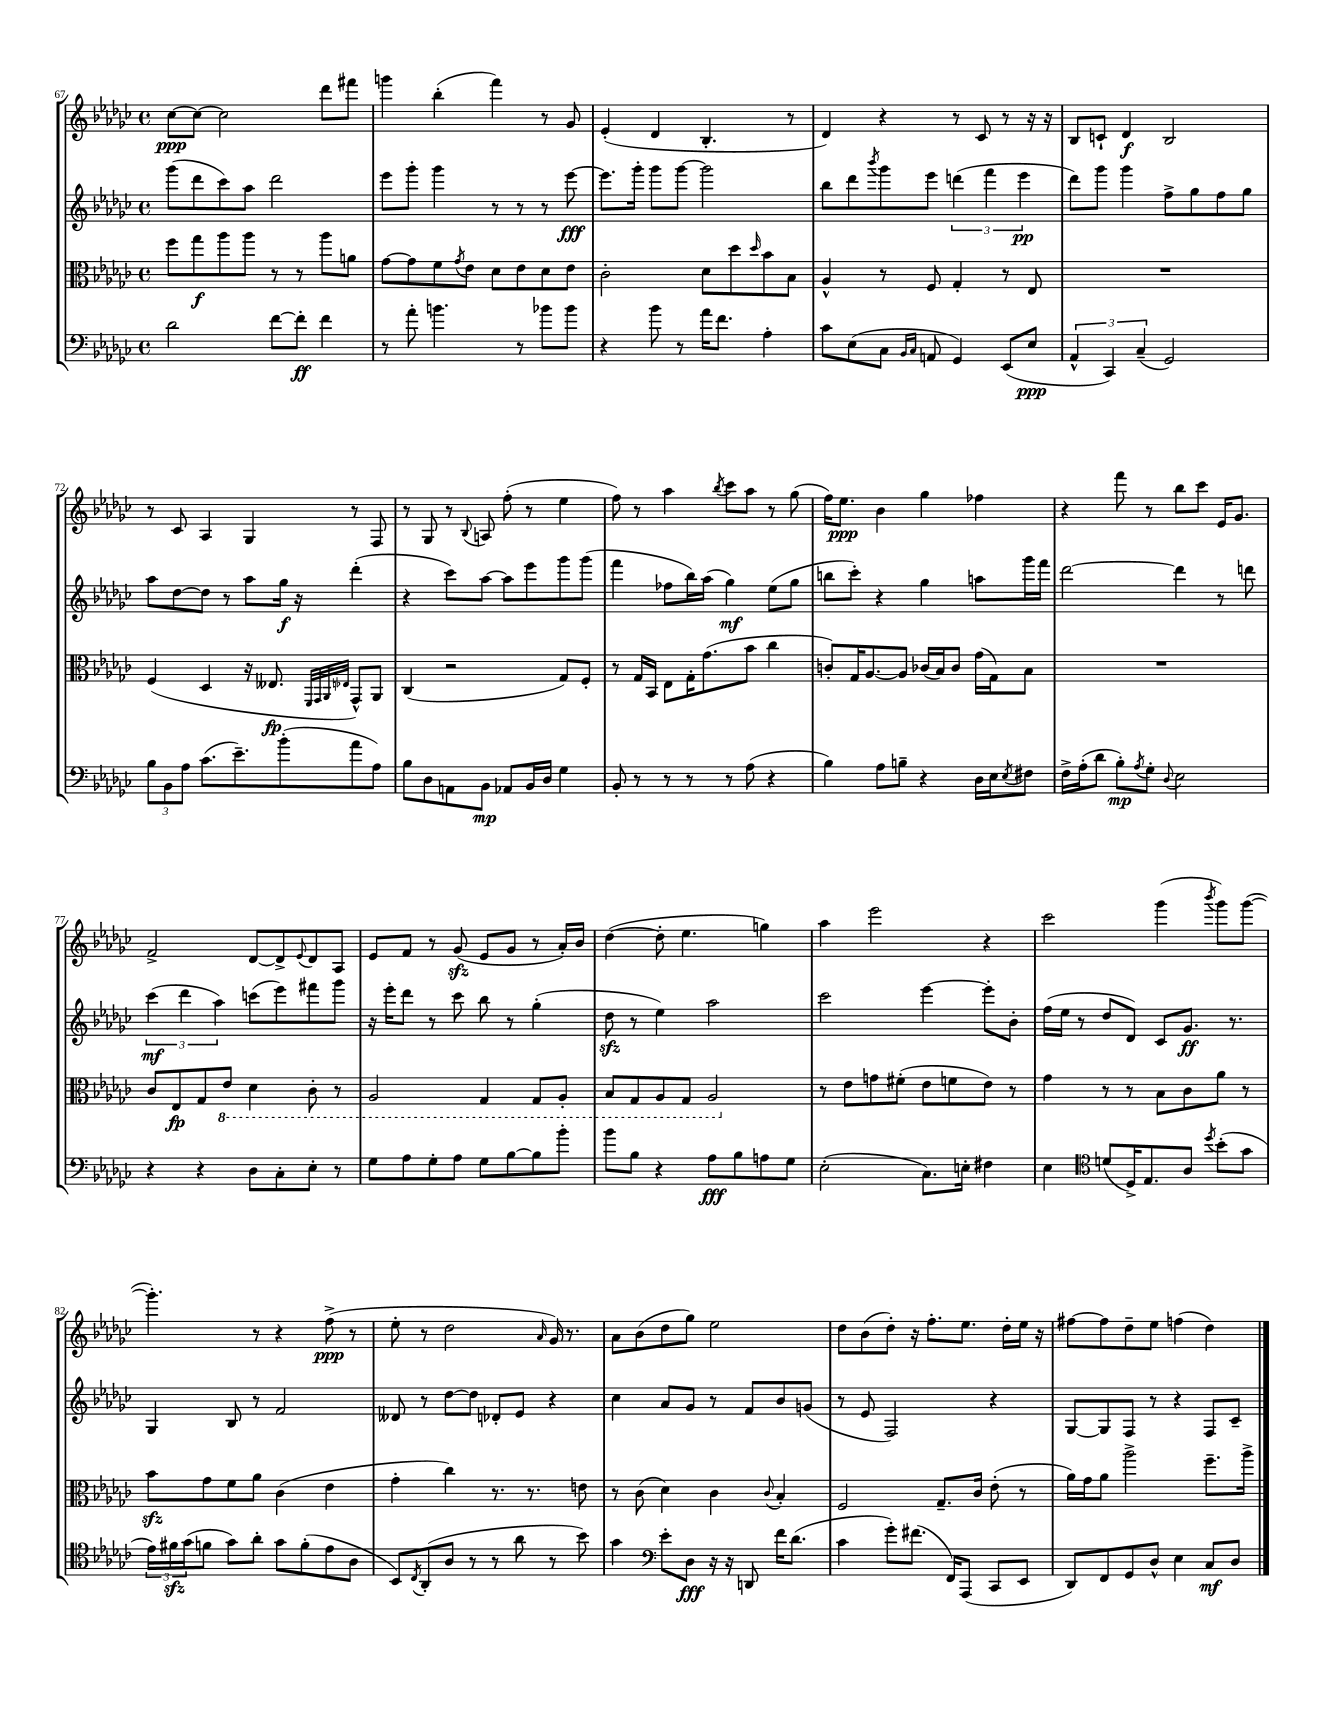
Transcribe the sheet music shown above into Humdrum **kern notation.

**kern	**dynam	**kern	**dynam	**kern	**dynam	**kern	**dynam
*part4	*part4	*part3	*part3	*part2	*part2	*part1	*part1
*staff4	*staff4	*staff3	*staff3	*staff2	*staff2	*staff1	*staff1
*clefF4	*	*clefC3	*	*clefG2	*	*clefG2	*
*k[b-e-a-d-g-c-]	*	*k[b-e-a-d-g-c-]	*	*k[b-e-a-d-g-c-]	*	*k[b-e-a-d-g-c-]	*
*M4/4	*	*M4/4	*	*M4/4	*	*M4/4	*
*met(c)	*	*met(c)	*	*met(c)	*	*met(c)	*
=67	=67	=67	=67	=67	=67	=67	=67
2d-\	.	8ff\L	.	(8ggg-\L	.	[8cc-\L	ppp
.	.	8gg-\	f	8ddd-\	.	8cc-\J_	.
.	.	8aa-\	.	8ccc-\)	.	2cc-\]	.
.	.	8aa-\J	.	8aa-\J	.	.	.
[8f\L	.	8r	.	2ddd-\	.	.	.
8f'\J]	ff	8r	.	.	.	.	.
4f\	.	8aa-\L	.	.	.	8ddd-\L	.
.	.	8an\J	.	.	.	8fff#X\J	.
=68	=68	=68	=68	=68	=68	=68	=68
8r	.	[8g-\L	.	8eee-\L	.	4gggn\	.
8a-'\	.	8g-\]	.	8ggg-'\J	.	.	.
4.bn\	.	8f\	.	4ggg-\	.	(4bb-'\	.
.	.	8qg-/	.	.	.	.	.
.	.	8e-\J	.	.	.	.	.
.	.	8d-\L	.	8r	.	4fff\)	.
8r	.	8e-\	.	8r	.	.	.
8b-X\L	.	8d-\	.	8r	.	8r	.
8b-\J	.	8e-\J	.	[8eee-\	fff	8g-/	.
=69	=69	=69	=69	=69	=69	=69	=69
4r	.	2c-'\	.	8.eee-\L]	.	(4e-'/	.
.	.	.	.	16ggg-'\Jk	.	.	.
8b-\	.	.	.	8ggg-\L	.	4d-/	.
8r	.	.	.	[8ggg-\J	.	.	.
16a-\KL	.	8d-\L	.	2ggg-\]	.	4.B-'/	.
8.f\J	.	.	.	.	.	.	.
.	.	8dd-\	.	.	.	.	.
.	.	16qqdd-/	.	.	.	.	.
4A-'\	.	8b-\	.	.	.	.	.
.	.	8B-\J	.	.	.	8r	.
=70	=70	=70	=70	=70	=70	=70	=70
8c-\L	.	4A-^^/	.	8bb-\L	.	4d-/)	.
(8E-\	.	.	.	8ddd-\	.	.	.
.	.	.	.	8qbbb-/	.	.	.
8C-\J	.	8r	.	8ggg-\	.	4r	.
16qqBB-/LL	.	.	.	.	.	.	.
16qqC-/JJ	.	.	.	.	.	.	.
8AAn/	.	8F/	.	8eee-\J	.	.	.
4GG-/)	.	4G-'/	.	(6dddn\	.	8r	.
.	.	.	.	.	.	8c-/	.
.	.	.	.	6fff\	.	.	.
(8EE-/L	.	8r	.	.	.	8r	.
.	.	.	.	6eee-\	pp	.	.
8E-/J	ppp	8E-/	.	.	.	16r	.
.	.	.	.	.	.	16r	.
=71	=71	=71	=71	=71	=71	=71	=71
6AA-^^/	.	1r	.	8ddd-\L)	.	8B-/L	.
.	.	.	.	8ggg-\J	.	8cn`/J	.
6CC-/)	.	.	.	.	.	.	.
.	.	.	.	4ggg-\	.	4d-/	f
(6C-~/	.	.	.	.	.	.	.
2GG-/)	.	.	.	8ff^\L	.	2B-/	.
.	.	.	.	8gg-\	.	.	.
.	.	.	.	8ff\	.	.	.
.	.	.	.	8gg-\J	.	.	.
!!LO:LB:g=z
=72	=72	=72	=72	=72	=72	=72	=72
12B-\L	.	(4F/	.	8aa-\L	.	8r	.
12BB-\	.	.	.	.	.	.	.
.	.	.	.	[8dd-\	.	8c-/	.
12A-\J	.	.	.	.	.	.	.
(8.c-\L	.	4D-/	.	8dd-\J]	.	4A-/	.
.	.	.	.	8r	.	.	.
8.e-~\)	.	.	.	.	.	.	.
.	.	16r	.	8aa-\L	.	4G-/	.
.	.	8.E--X/	fp	.	.	.	.
(8b-'\	.	.	.	16gg-\Jk	f	.	.
.	.	.	.	16r	.	.	.
.	.	32qqFF/LLL	.	.	.	.	.
.	.	32qqGG-/	.	.	.	.	.
.	.	32qqAA-/	.	.	.	.	.
.	.	32qqE-X/JJJ	.	.	.	.	.
8a-\	.	8GG-^^/L)	.	(4ddd-'\	.	8r	.
8A-\J)	.	8AA-/J	.	.	.	8F/	.
=73	=73	=73	=73	=73	=73	=73	=73
8B-\L	.	(4C-/	.	4r	.	8r	.
8D-\	.	.	.	.	.	8G-/	.
8AAn\	.	2r	.	8ccc-\L)	.	8r	.
.	.	.	.	.	.	8qqB-/	.
8BB-\J	mp	.	.	[8aa-\J	.	8An/	.
8AA-X/L	.	.	.	8aa-\L]	.	(8ff'\	.
16BB-/L	.	.	.	8eee-\	.	8r	.
16D-/JJ	.	.	.	.	.	.	.
4G-\	.	8G-/L)	.	8ggg-\	.	4ee-\	.
.	.	8F'/J	.	(8ggg-\J	.	.	.
=74	=74	=74	=74	=74	=74	=74	=74
8BB-'/	.	8r	.	4fff\	.	8ff\)	.
8r	.	16G-/LL	.	.	.	8r	.
.	.	16BB-/JJ	.	.	.	.	.
8r	.	8E-\L	.	8ff-X\L	.	4aa-\	.
8r	.	16G-'\K	.	16bb-\L)	.	.	.
.	.	(8.g-\	.	(16aa-\JJ	.	.	.
.	.	.	.	.	.	8qbb-/	.
8r	.	.	.	4gg-\)	mf	8ccc-\L	.
(8A-\	.	8b-\J	.	.	.	8aa-\J	.
4r	.	4cc-\	.	(8ee-\L	.	8r	.
.	.	.	.	8gg-\J	.	(8gg-\	.
=75	=75	=75	=75	=75	=75	=75	=75
4B-\)	.	8cn'/L)	.	8bbn\L	.	16ff\KL)	.
.	.	.	.	.	.	8.ee-\J	ppp
.	.	16G-/K	.	8ccc-'\J)	.	.	.
.	.	[8.A-/	.	.	.	.	.
8A-\L	.	.	.	4r	.	4b-\	.
8Bn~\J	.	8A-/J]	.	.	.	.	.
4r	.	(16c-X/LL	.	4gg-\	.	4gg-\	.
.	.	16B-/J)	.	.	.	.	.
.	.	8c-/J	.	.	.	.	.
16D-\LL	.	(16g-\LL	.	8aan\L	.	4ff-X\	.
16E-\J	.	16G-\J)	.	.	.	.	.
8qE-/	.	.	.	.	.	.	.
8F#X\J	.	8B-\J	.	16ggg-\L	.	.	.
.	.	.	.	16fff\JJ	.	.	.
=76	=76	=76	=76	=76	=76	=76	=76
16F^\LL	.	1r	.	[2ddd-\	.	4r	.
(16A-'\J	.	.	.	.	.	.	.
8d-\J	.	.	.	.	.	.	.
8B-'\L)	mp	.	.	.	.	8fff\	.
8qA-/	.	.	.	.	.	.	.
8G-'\J	.	.	.	.	.	8r	.
8qqD-/	.	.	.	.	.	.	.
2E-\	.	.	.	4ddd-\]	.	8bb-\L	.
.	.	.	.	.	.	8ccc-\J	.
.	.	.	.	8r	.	16e-/KL	.
.	.	.	.	.	.	8.g-/J	.
.	.	.	.	8dddn\	.	.	.
!!LO:LB:g=z
=77	=77	=77	=77	=77	=77	=77	=77
4r	.	8c-/L	.	(6ccc-\	mf	2f^/	.
.	.	8E-/	fp	.	.	.	.
.	.	.	.	6ddd-\	.	.	.
4r	.	8G-/	.	.	.	.	.
.	.	.	.	6aa-\)	.	.	.
*	*	*8ba	*	*	*	*	*
.	.	8E-/J	.	.	.	.	.
8D-\L	.	4D-\	.	(8cccn\L	.	[8d-/L	.
8C-'\	.	.	.	8eee-\)	.	8d-^/]	.
.	.	.	.	.	.	8qqe-/	.
8E-'\J	.	8C-'\	.	8fff#X\	.	8d-/	.
8r	.	8r	.	8ggg-\J	.	8A-/J	.
=78	=78	=78	=78	=78	=78	=78	=78
8G-\L	.	2AA-/	.	16r	.	8e-/L	.
.	.	.	.	16eee-'\KL	.	.	.
8A-\	.	.	.	8ddd-\J	.	8f/J	.
8G-'\	.	.	.	8r	.	8r	.
8A-\J	.	.	.	8ccc-\	.	(8g-zz/	.
8G-\L	.	4GG-/	.	8bb-\	.	8e-/L	.
[8B-\	.	.	.	8r	.	8g-/J	.
8B-\]	.	8GG-/L	.	(4gg-'\	.	8r	.
8b-'\J	.	8AA-'/J	.	.	.	16a-'/LL)	.
.	.	.	.	.	.	16b-/JJ	.
=79	=79	=79	=79	=79	=79	=79	=79
8b-\L	.	8BB-/L	.	8dd-zz\	.	([4dd-\	.
8B-\J	.	8GG-/	.	8r	.	.	.
4r	.	8AA-/	.	4ee-\)	.	8dd-'\]	.
.	.	8GG-/J	.	.	.	4.ee-\	.
8A-\L	fff	2AA-/	.	2aa-\	.	.	.
8B-\	.	.	.	.	.	.	.
8An\	.	.	.	.	.	4ggn\)	.
8G-\J	.	.	.	.	.	.	.
=80	=80	=80	=80	=80	=80	=80	=80
*	*	*X8ba	*	*	*	*	*
(2E-'\	.	8r	.	2ccc-\	.	4aa-\	.
.	.	8e-\L	.	.	.	.	.
.	.	8gn\	.	.	.	2eee-\	.
.	.	(8f#X'\J	.	.	.	.	.
8.C-\L)	.	8e-\L	.	[4eee-\	.	.	.
.	.	8fn\	.	.	.	.	.
16En'\Jk	.	.	.	.	.	.	.
4F#X\	.	8e-\J)	.	8eee-'\L]	.	4r	.
.	.	8r	.	8b-'\J	.	.	.
=81	=81	=81	=81	=81	=81	=81	=81
4E-\	.	4g-\	.	(16ff\LL	.	2ccc-\	.
.	.	.	.	16ee-\JJ	.	.	.
.	.	.	.	8r	.	.	.
*clefC4	*	*	*	*	*	*	*
(8dn/L	.	8r	.	8dd-/L	.	.	.
16D-^/K)	.	8r	.	8d-/J)	.	.	.
8.E-/	.	.	.	.	.	.	.
.	.	8B-\L	.	8c-/L	.	(4ggg-\	.
8A-/J	.	8c-\	.	8.g-/J	ff	.	.
8qdd-/	.	.	.	.	.	8qbbb-/	.
(8b-'\L	.	8a-\J	.	.	.	8ggg-\L)	.
.	.	.	.	8.r	.	.	.
8g-\J	.	8r	.	.	.	([8ggg-\J	.
!!LO:LB:g=z
=82	=82	=82	=82	=82	=82	=82	=82
24e-\LL)	.	8b-zz\L	.	4G-/	.	4.ggg-'\])	.
24f#Xzz\	.	.	.	.	.	.	.
(24g-\J	.	.	.	.	.	.	.
8fn\J	.	8g-\	.	.	.	.	.
8g-\L)	.	8f\	.	8B-/	.	.	.
8a-'\J	.	8a-\J	.	8r	.	8r	.
8g-\L	.	(4c-\	.	2f/	.	4r	.
(8f'\	.	.	.	.	.	.	.
8e-\	.	4e-\	.	.	.	(8ff^\	ppp
8A-\J	.	.	.	.	.	8r	.
=83	=83	=83	=83	=83	=83	=83	=83
8BB-/L)	.	4g-'\	.	8d--X/	.	8ee-'\	.
8qC-/	.	.	.	.	.	.	.
(8AA-'/	.	.	.	8r	.	8r	.
8A-/J	.	4cc-\)	.	[8dd-\L	.	2dd-\	.
8r	.	.	.	8dd-\J]	.	.	.
8r	.	8.r	.	8d-X'/L	.	.	.
8a-\	.	.	.	8e-/J	.	.	.
.	.	8.r	.	.	.	.	.
.	.	.	.	.	.	16qqa-/	.
8r	.	.	.	4r	.	16g-/)	.
.	.	.	.	.	.	8.r	.
8b-\)	.	8en\	.	.	.	.	.
=84	=84	=84	=84	=84	=84	=84	=84
4g-\	.	8r	.	4cc-\	.	8a-\L	.
.	.	(8c-\	.	.	.	(8b-\	.
*clefF4	*	*	*	*	*	*	*
8e-'\L	.	4d-\)	.	8a-/L	.	8dd-\	.
8D-\J	fff	.	.	8g-/J	.	8gg-\J)	.
16r	.	4c-\	.	8r	.	2ee-\	.
16r	.	.	.	.	.	.	.
8DDn/	.	.	.	8f/L	.	.	.
.	.	8qqc-/	.	.	.	.	.
16f\KL	.	4B-'/	.	8b-/	.	.	.
(8.d-\J	.	.	.	.	.	.	.
.	.	.	.	(8gn/J	.	.	.
=85	=85	=85	=85	=85	=85	=85	=85
4c-\	.	2F/	.	8r	.	8dd-\L	.
.	.	.	.	8e-/	.	(8b-\	.
8g-'\L)	.	.	.	2F/)	.	8dd-'\J)	.
(8.f#X\J	.	.	.	.	.	16r	.
.	.	.	.	.	.	8.ff'\L	.
.	.	8.G-~/L	.	.	.	.	.
16FF/KL)	.	.	.	.	.	.	.
(8AAA-/J	.	.	.	.	.	8.ee-\J	.
.	.	16c-/Jk	.	.	.	.	.
8CC-/L	.	(8e-'\	.	4r	.	.	.
.	.	.	.	.	.	16dd-'\LL	.
8EE-/J	.	8r	.	.	.	16ee-\JJ	.
.	.	.	.	.	.	16r	.
=86	=86	=86	=86	=86	=86	=86	=86
8DD-/L)	.	16a-\LL)	.	[8G-/L	.	[8ff#X\L	.
.	.	16g-\J	.	.	.	.	.
8FF/	.	8a-\J	.	8G-/]	.	8ff#\]	.
8GG-/	.	2aa-^\	.	8F/J	.	8dd-~\	.
8D-^^/J	.	.	.	8r	.	8ee-\J	.
4E-\	.	.	.	4r	.	(4ffn\	.
8C-/L	mf	8.ff~\L	.	8F/L	.	4dd-\)	.
8D-/J	.	.	.	8c-~/J	.	.	.
.	.	16aa-^\Jk	.	.	.	.	.
==	==	==	==	==	==	==	==
*-	*-	*-	*-	*-	*-	*-	*-
